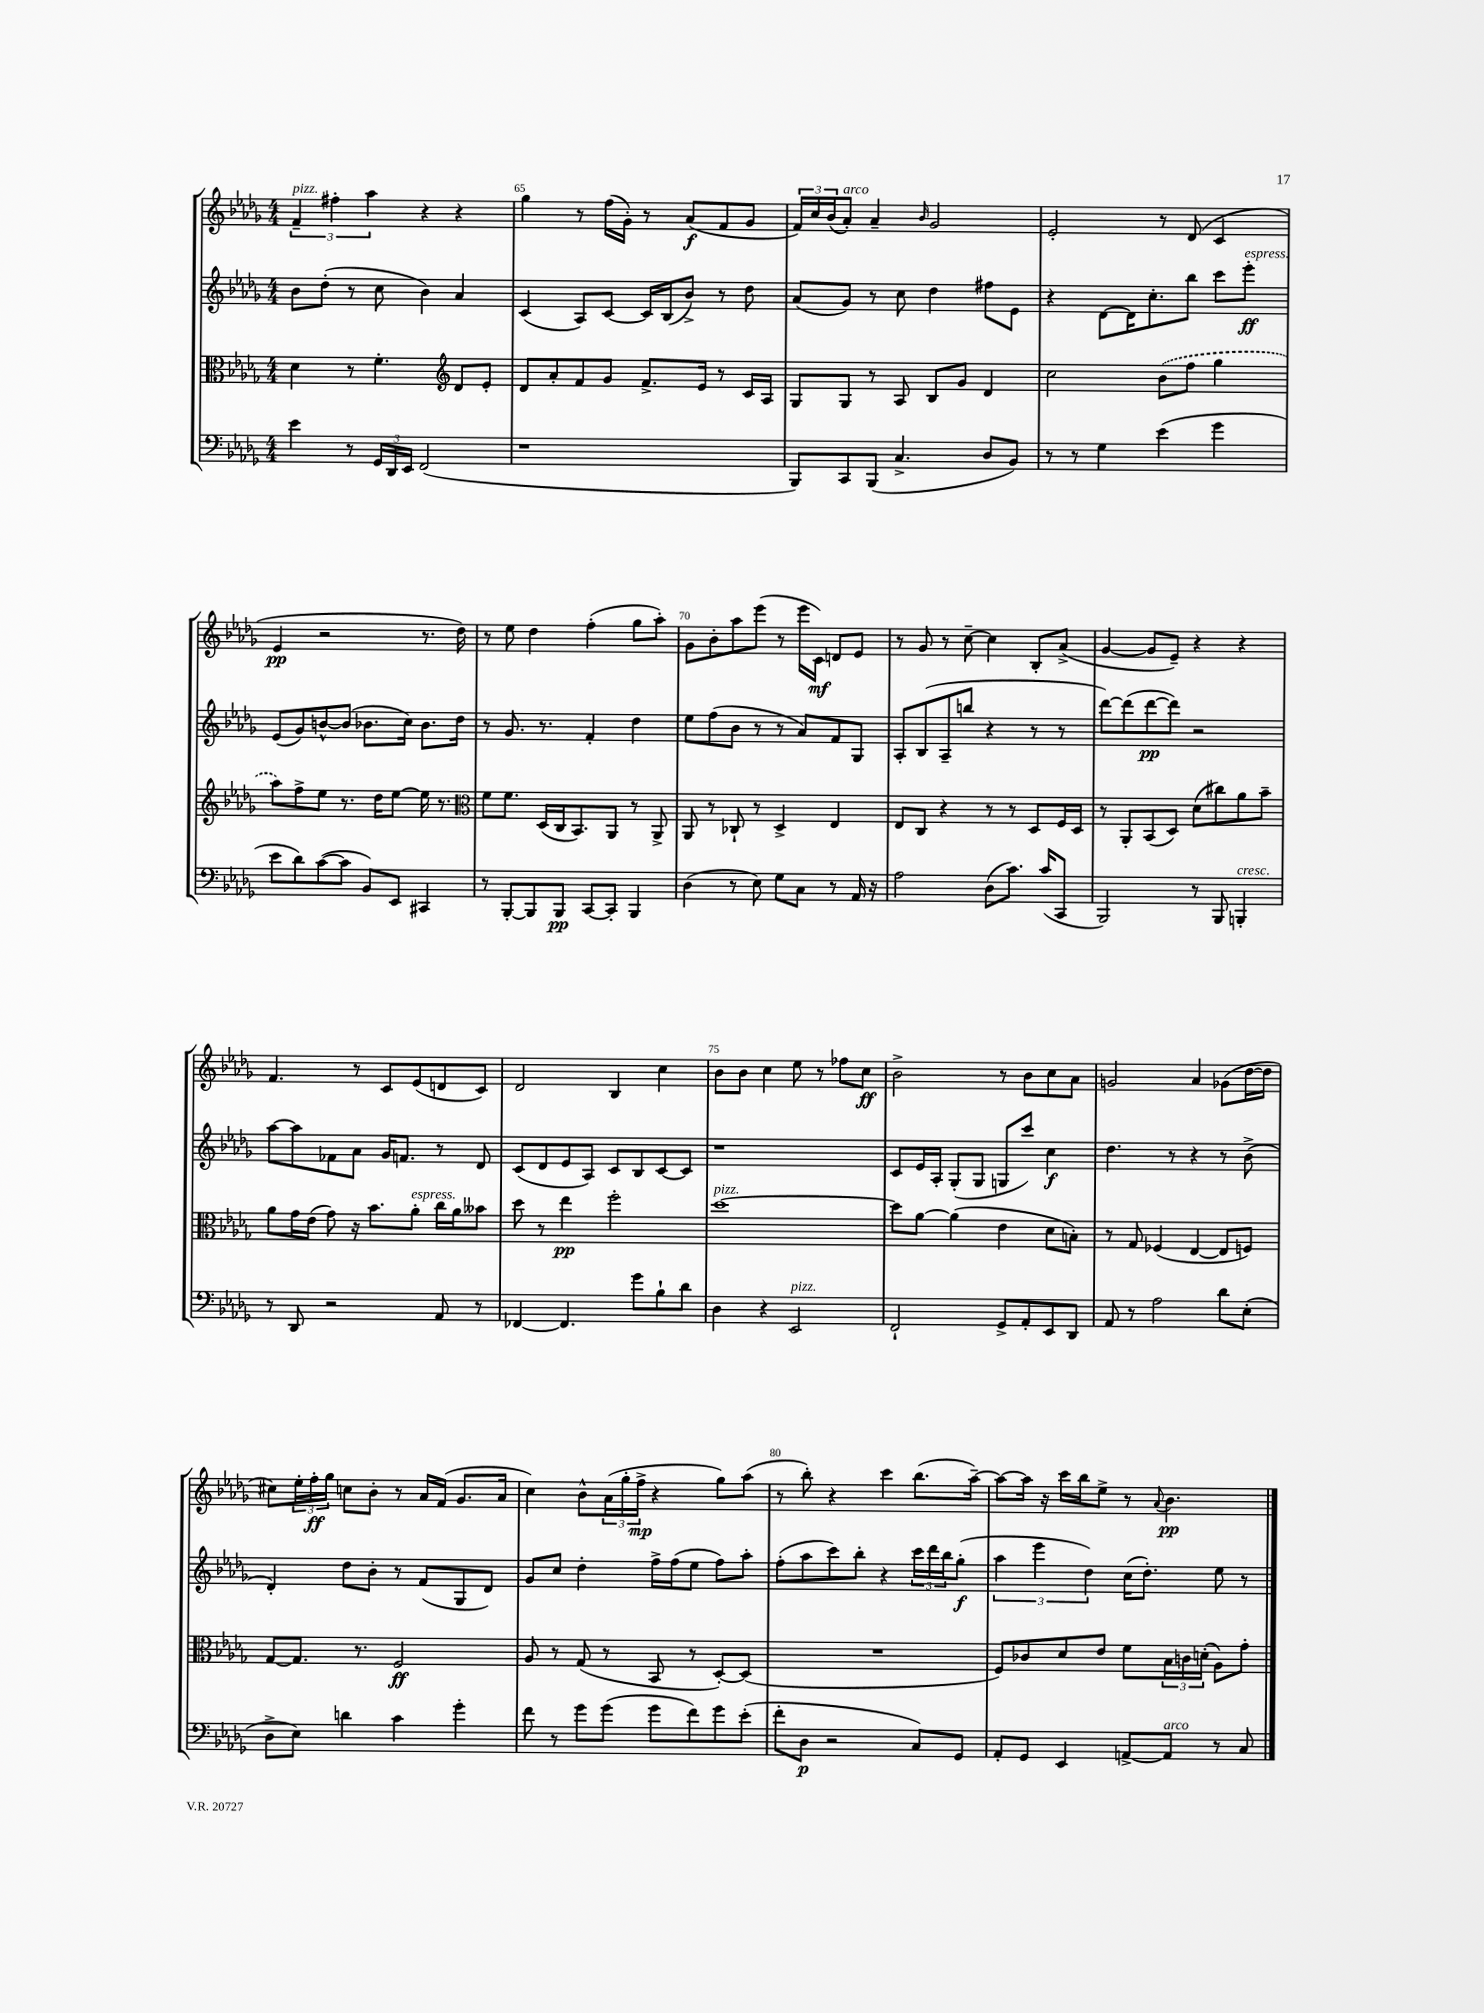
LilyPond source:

<<
\new StaffGroup <<
\new Staff = "s0" {
    \clef treble \key des \major \numericTimeSignature \time 4/4
    \tuplet 3/2 { f'4--^\markup { \italic "pizz." } fis''4-. aes''4 } r4 r4 |
    ges''4 r8 f''16( ges'16-.) r8 aes'8\f( f'8 ges'8 |
    \tuplet 3/2 { f'16) c''16 bes'16( } aes'8-.^\markup { \italic "arco" }) aes'4-- \grace { bes'16 } ges'2 |
    ees'2-. r8 des'8( c'4 |
    ees'4\pp r2 r8. des''16) |
    r8 ees''8 des''4 f''4-.( ges''8 aes''8-.) |
    ges'8 bes'8-. aes''8 ees'''8( r8 ees'''16 c'16\mf) d'8 ees'8 |
    r8 ges'8 r8 c''8~-- c''4 bes8-. aes'8->( |
    ges'4~ ges'8 ees'8--) r4 r4 |
    f'4. r8 c'8 ees'8( d'8 c'8) |
    des'2 bes4 c''4 |
    bes'8 bes'8 c''4 ees''8 r8 fes''8 c''8\ff |
    bes'2-> r8 bes'8 c''8 aes'8 |
    g'2 aes'4 ges'8( des''16~ des''16 |
    cis''8) \tuplet 3/2 { ees''16-. f''16-.\ff ges''16 } c''8 bes'8-. r8 aes'16 f'16( ges'8. aes'16 |
    c''4) bes'8-^ \tuplet 3/2 { aes'16( ges''16-. f''16->\mp } r4 ges''8) aes''8( |
    r8 bes''8-.) r4 c'''4 bes''8.( aes''16~--) |
    aes''8~ aes''16 r16 c'''16 bes''16 ees''8-> r8 \appoggiatura { aes'8 } bes'4.\pp \bar "|." |
}
\new Staff = "s1" {
    \clef treble \key des \major \numericTimeSignature \time 4/4
    bes'8 des''8-.( r8 c''8 bes'4) aes'4 |
    c'4( aes8) c'8~ c'16 bes16( bes'8->) r8 des''8 |
    aes'8( ges'8) r8 c''8 des''4 fis''8 ees'8 |
    r4 des'8~ des'16 c''8.-. bes''8 c'''8 ees'''8-.\ff^\markup { \italic "espress." } |
    ees'8( ges'8) b'8~-^ b'8( bes'8. c''16) bes'8. des''16 |
    r8 ges'8. r8. f'4-. des''4 |
    ees''8 f''8( bes'8 r8 r8 aes'8) f'8 ges8 |
    aes8-. bes8( aes8-- b''8 r4 r8 r8 |
    des'''8~) des'''8( des'''8~\pp des'''8) r2 |
    aes''8~ aes''8 fes'8 aes'8 ges'16 f'8. r8 des'8 |
    c'8( des'8 ees'8 aes8) c'8 bes8 c'8~ c'8 |
    r1 |
    c'8 ees'16 aes16-. ges8-.( ges8 g8 c'''8) c''4\f |
    des''4. r8 r4 r8 bes'8->( |
    des'4-.) des''8 bes'8-. r8 f'8( ges8 des'8) |
    ges'8 c''8 des''4-. f''16-> f''16( ees''8 f''8) aes''8-. |
    f''8-.( aes''8 c'''8) bes''8-. r4 \tuplet 3/2 { c'''16 des'''16 bes''16 } ges''8-.\f( |
    \tuplet 3/2 { aes''4 ees'''4 des''4) } c''16( des''8.-.) ees''8 r8 \bar "|." |
}
\new Staff = "s2" {
    \clef alto \key des \major \numericTimeSignature \time 4/4
    des'4 r8 f'4.-. \clef treble des'8 ees'8-. |
    des'8 aes'8-. f'8 ges'8 f'8.-> ees'16 r8 c'16 aes16 |
    ges8 ges8 r8 aes8 bes8 ges'8 des'4 |
    c''2 \once \slurDashed bes'8( f''8 ges''4 |
    aes''8) f''8-> ees''8 r8. des''16 ees''8~ ees''16 r8. |
    \clef alto f'8 f'8. des16( c16 bes,8.) aes,8 r8 aes,8-> |
    aes,8 r8 ces8-! r8 des4-> ees4 |
    ees8 c8 r4 r8 r8 des8 f16 des16 |
    r8 aes,8-. bes,8( des8) des'8( cis''8) aes'8 bes'8-- |
    aes'8 ges'16 ees'16( ges'8) r16 bes'8. aes'8-.^\markup { \italic "espress." } c''16 aes'16 beses'8 |
    des''8 r8 ees''4\pp f''2-. |
    des''1~^\markup { \italic "pizz." } |
    des''8 aes'8~ aes'4( ees'4 des'8 b8-.) |
    r8 ges8 fes4( ees4~ ees8 f8) |
    ges8~ ges8. r8. f2\ff |
    aes8 r8 ges8( r8 bes,8 r8 des8~-.) des8( |
    R1 |
    f8) ces'8 des'8 ees'8 f'8 \tuplet 3/2 { bes16 c'16 d'16-.( } aes8) ges'8-. \bar "|." |
}
\new Staff = "s3" {
    \clef bass \key des \major \numericTimeSignature \time 4/4
    ees'4 r8 \tuplet 3/2 { ges,16 des,16 ees,16 } f,2( |
    r1 |
    bes,,8) c,8 bes,,8( c4.-> des8 bes,8) |
    r8 r8 ges4 ees'4( ges'4 |
    ees'8 des'8) c'8~( c'8 bes,8) ees,8 cis,4 |
    r8 bes,,8~-. bes,,8 bes,,8\pp c,8~ c,8-. bes,,4 |
    des4( r8 ees8) ges8 c8 r8 aes,16 r16 |
    aes2 des8( c'8.) c'16( c,8 |
    bes,,2) r8 bes,,8 b,,4-.^\markup { \italic "cresc." } |
    r8 des,8 r2 aes,8 r8 |
    fes,4~ fes,4. ges'8 bes8-! des'8 |
    des4 r4 ees,2^\markup { \italic "pizz." } |
    f,2-! ges,8-> aes,8-. ees,8 des,8 |
    aes,8 r8 aes2 des'8 ees8-.( |
    des8-> ees8) d'4 c'4 ges'4-. |
    f'8 r8 ges'8 ges'8( ges'8 f'8) ges'8 ees'8-.( |
    f'8-. des8\p r2 c8) ges,8 |
    aes,8-. ges,8 ees,4 a,8~-> a,8^\markup { \italic "arco" } r8 c8 \bar "|." |
}
>>
>>
\layout { \context { \Score currentBarNumber = #64 \override BarNumber.break-visibility = ##(#f #t #t) barNumberVisibility = #(every-nth-bar-number-visible 5) } }
